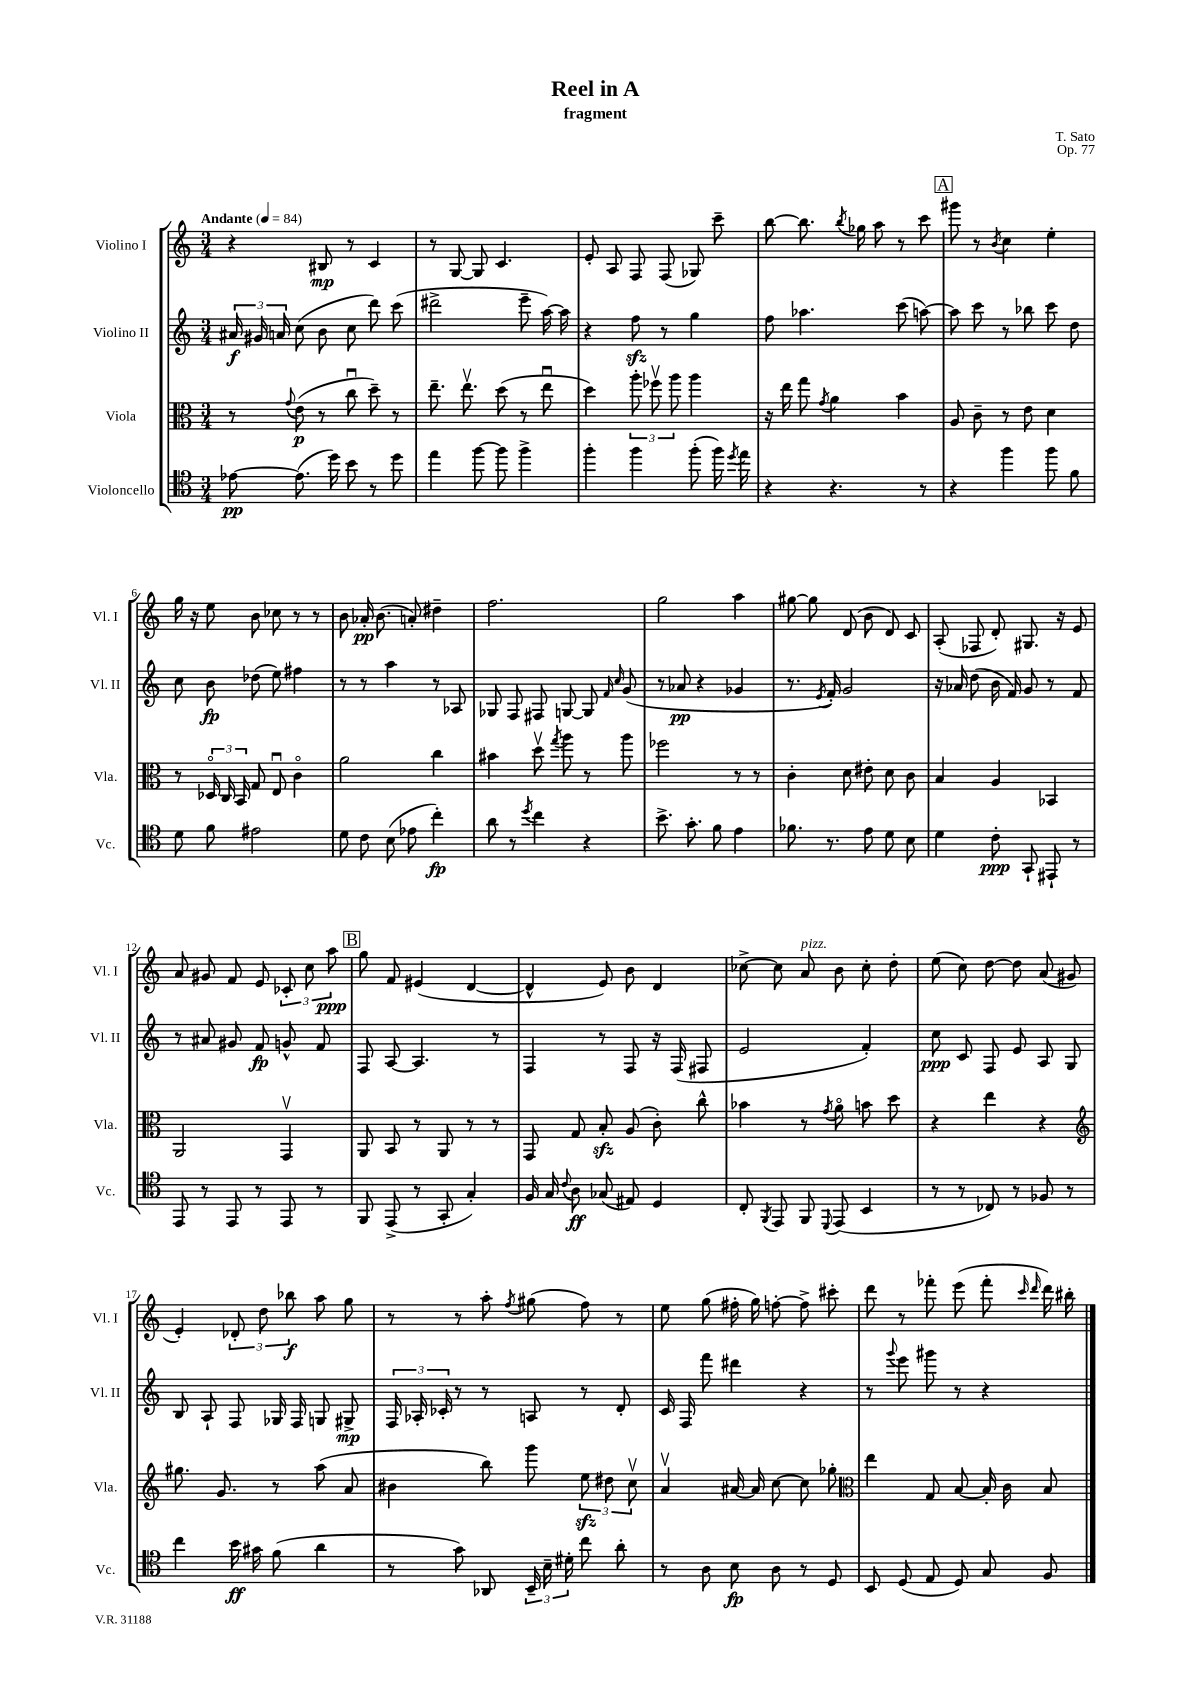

**kern	**kern	**kern	**kern
*staff4	*staff3	*staff2	*staff1
*clefC4	*clefC3	*clefG2	*clefG2
*k[]	*k[]	*k[]	*k[]
*M3/4	*M3/4	*M3/4	*M3/4
*MM84	*MM84	*MM84	*MM84
[8e-	8r	24a#	4r
.	.	24g#	.
.	.	24a	.
.	8qqg	.	.
(8.e-]	(8e	(8cc	.
.	8r	8b	8B#
16dd)	.	.	.
8b	8ccu	8cc	8r
8r	8dd~)	8ddd)	4c
8dd	8r	(8ccc	.
=	=	=	=
4ee	8.ee~	2ddd#^	8r
.	.	.	[8G
.	8.eev	.	.
[8ff	.	.	8G]
8ff]	(8dd	.	4.c
4ff^	8r	8eee~	.
.	8eeu	[16aa)	.
.	.	16aa]	.
=	=	=	=
4ff'	4dd)	4r	8e'
.	.	.	8A
4ff	12aa'	8ff	8F
.	12ff-v	.	.
.	.	8r	(8F
.	12aa	.	.
(8ff'	4aa	4gg	8G-)
16ff)	.	.	8ccc~
8qdd	.	.	.
16ee	.	.	.
=	=	=	=
4r	16r	8ff	[8bb
.	16ee	.	.
.	8gg	4.aa-	8.bb]
.	8qg	.	.
4.r	4a	.	.
.	.	.	8qbb
.	.	.	16gg-
.	.	.	8aa
.	4b	(8ccc	8r
8r	.	[8aa)	8ccc
=	=	=	=
4r	8A	8aa]	8ggg#
.	8c~	8ccc	8r
.	.	.	8qb
4ff	8r	8r	4cc
.	8e	8bb-	.
8ff	4d	8ccc	4ee'
8f	.	8dd	.
=	=	=	=
8d	8r	8cc	16gg
.	.	.	16r
8f	24D-o	8b	8ee
.	24C	.	.
.	24BB	.	.
2e#	8G	(8dd-	8b
.	8Eu	8ee)	8cc-
.	4co	4ff#	8r
.	.	.	8r
=	=	=	=
8d	2a	8r	8b
8c	.	8r	16a-'
.	.	.	(8.b
(8B	.	4aa	.
8e-	.	.	8a')
4cc')	4cc	8r	4dd#~
.	.	8A-	.
=	=	=	=
8a	4b#	8G-	2.ff
8r	.	8F	.
8qdd	.	.	.
4cc	8ddv	8F#	.
.	8qgg	.	.
.	8aa	[8G	.
4r	8r	8G]	.
.	.	16qqf	.
.	.	16qqcc	.
.	8aa	(8g	.
=	=	=	=
8.b^	2ff-	8r	2gg
.	.	8a-	.
8.g'	.	.	.
.	.	4r	.
8f	.	.	.
4e	8r	4g-	4aa
.	8r	.	.
=	=	=	=
8.f-	4c'	8.r	[8gg#
.	.	.	8gg#]
.	.	8qe	.
8.r	.	16f')	.
.	8d	2g	(8d
8e	8e#'	.	8b
8d	8d	.	8d)
8B	8c	.	8c
=	=	=	=
4d	4B	16r	(8A'
.	.	16a-	.
.	.	(8dd	8F-
8c'	4A	16b	8d')
.	.	16f)	.
8GG`	.	8g	8.G#
8EE#`	4BB-	8r	.
.	.	.	16r
8r	.	8f	8e
=	=	=	=
8EE	2AA	8r	8a
8r	.	8a#	8g#
8EE	.	8g#	8f
8r	.	8f	8e
8EE	4GGv	8g^^	12c-'
.	.	.	12cc
8r	.	8f	.
.	.	.	12aa
=	=	=	=
8FF	8AA	8F	8gg
(8EE^	8BB	[8A	8f
8r	8r	4.A]	(4e#
8GG'	8AA	.	.
4G')	8r	.	[4d
.	8r	8r	.
=	=	=	=
16F	8GG	4F	4d^^]
16G	.	.	.
8qqc	.	.	.
8A	8G	.	.
(8G-	8B'	8r	8e)
8E#)	(8A	8F	8b
4D	8c')	16r	4d
.	.	(16F	.
.	8cc^^	8F#	.
=	=	=	=
8C'	4b-	2e	[8cc-^
8qFF	.	.	.
8EE	.	.	8cc-]
8FF	8r	.	8a
8qqDD	8qg	.	.
(8EE	8ao	.	8b
4BB	8b	4f')	8cc-'
.	8dd	.	8dd'
=	=	=	=
8r	4r	8cc	(8ee
8r	.	8c	8cc)
8C-)	4ee	8F	[8dd
8r	.	8e	8dd]
8F-	4r	8A	(8a
8r	.	8G	8g#
=	=	=	=
*	*clefG2	*	*
4cc	8.gg#	8B	4e')
.	.	8A`	.
.	8.g	.	.
16b	.	8F	12d-'
16g#	.	.	.
.	.	.	12dd
(8f	8r	16G-	.
.	.	.	12bb-
.	.	16F	.
4a	(8aa	8G	8aa
.	8a	8G#^	8gg
=	=	=	=
8r	4b#	24F	8r
.	.	24A-'	.
.	.	24c-'	.
8g)	.	8r	8r
8AA-	8bb)	8r	8aa'
.	.	.	8qff
24BB~	8ggg	8A	(8gg#
24B~	.	.	.
24d#'	.	.	.
8cc	12ee	8r	8ff)
.	12dd#	.	.
8a'	.	8d'	8r
.	12ccv	.	.
=	=	=	=
8r	4av	16c	8ee
.	.	16F	.
8A	.	8fff	(8gg
8B	[16a#	4ddd#	16ff#'
.	16a#]	.	16gg)
8A	[8cc	.	[8ff'
8r	8cc]	4r	8ff^]
8D	8gg-'	.	8ccc#'
=	=	=	=
*	*clefC3	*	*
8BB	4ee	8r	8ddd
.	.	8qqggg	.
(8D	.	8eee	8r
8E	8G	8ggg#	8fff-'
8D)	[8B	8r	(8eee
8G	16B']	4r	8fff-'
.	16c	.	.
.	.	.	16qqccc
.	.	.	16qqddd
8F	8B	.	16ddd)
.	.	.	16bb#'
==	==	==	==
*-	*-	*-	*-
